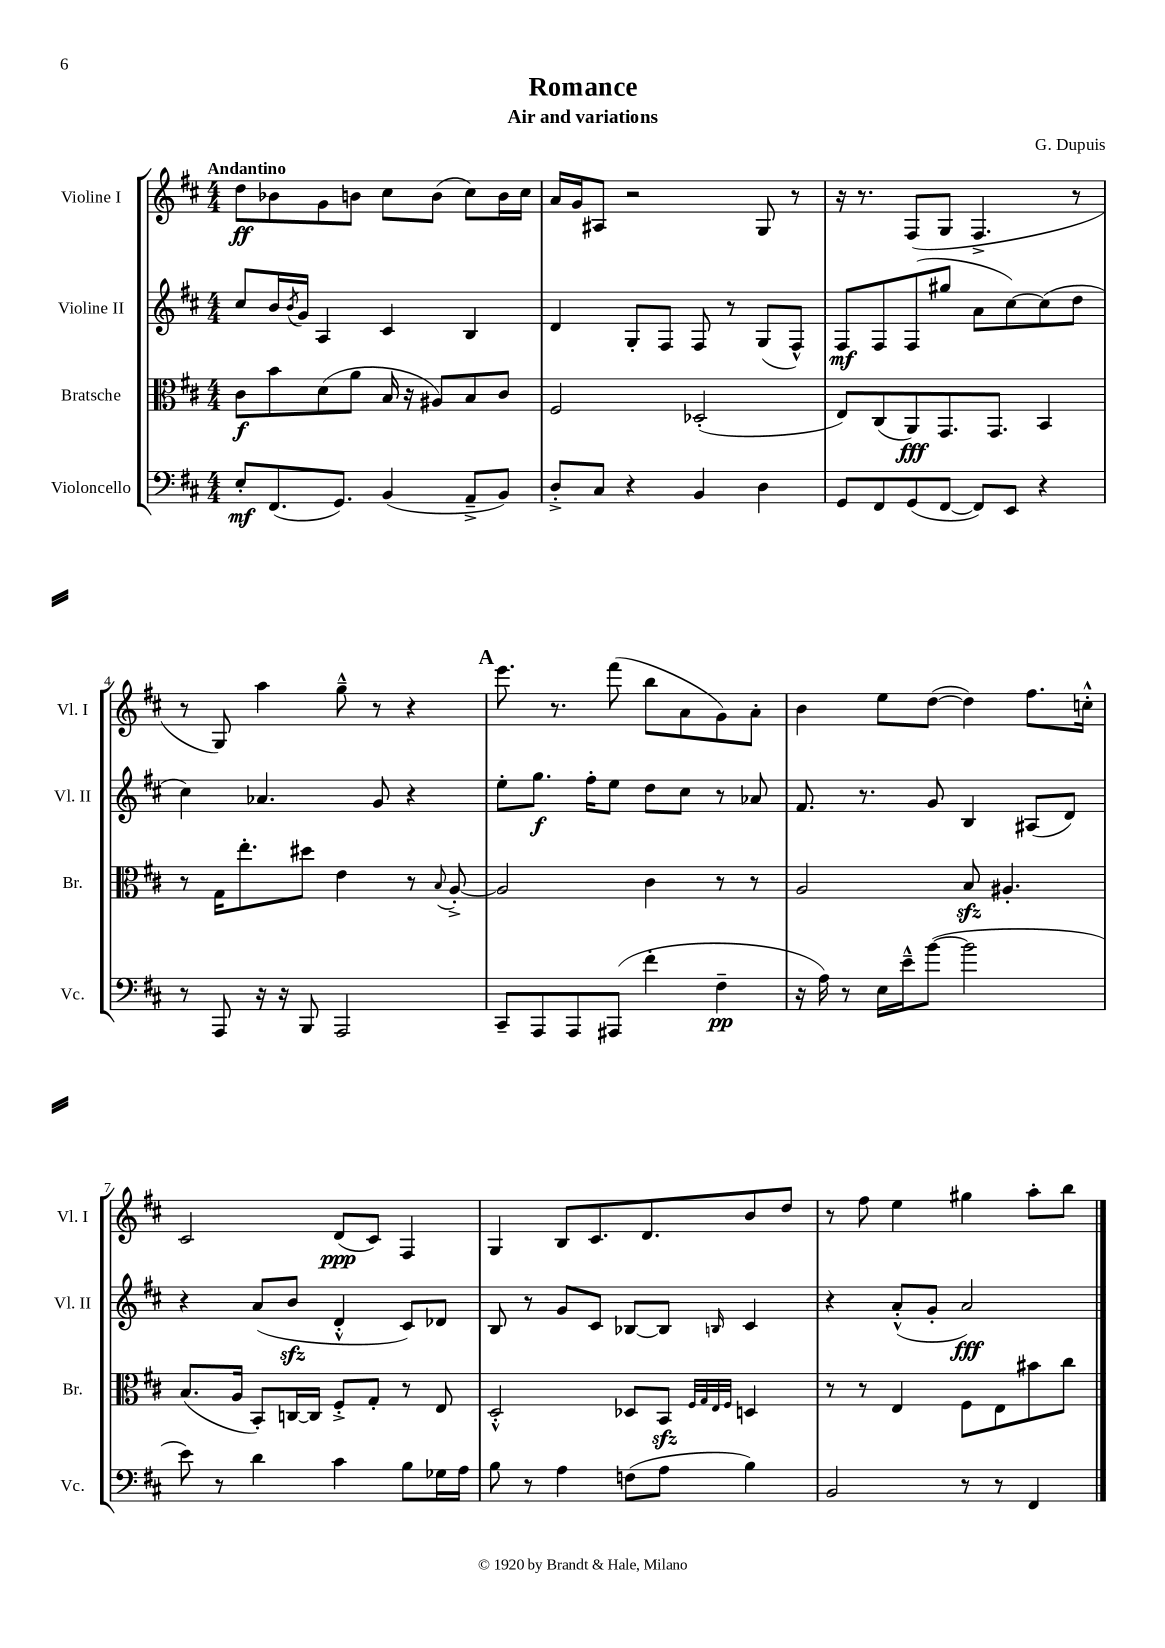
\header { title = "Romance" composer = "G. Dupuis" subtitle = "Air and variations" }
<<
\new StaffGroup <<
\new Staff = "s0" \with { instrumentName = "Violine I" shortInstrumentName = "Vl. I" } {
    \clef treble \key d \major \numericTimeSignature \time 4/4 \tempo "Andantino"
    d''8\ff bes'8 g'8 b'8 cis''8 b'8( cis''8) b'16 cis''16 |
    a'16 g'16 ais8 r2 g8 r8 |
    r16 r8. fis8( g8 fis4.-> r8 |
    r8 g8) a''4 g''8---^ r8 r4 |
    \mark \markup { \bold "A" } e'''8. r8. fis'''8( b''8 a'8 g'8) a'8-. |
    b'4 e''8 d''8~( d''4) fis''8. c''16-.-^ |
    cis'2 d'8\ppp( cis'8) fis4 |
    g4 b8 cis'8. d'8. b'8 d''8 |
    r8 fis''8 e''4 gis''4 a''8-. b''8 \bar "|." |
}
\new Staff = "s1" \with { instrumentName = "Violine II" shortInstrumentName = "Vl. II" } {
    \clef treble \key d \major \numericTimeSignature \time 4/4
    cis''8 b'16 \acciaccatura { b'8 } g'16 a4 cis'4 b4 |
    d'4 g8-. fis8 fis8 r8 g8( fis8-^) |
    fis8\mf fis8 fis8( gis''8 a'8 cis''8~) cis''8( d''8 |
    cis''4) aes'4. g'8 r4 |
    \mark \markup { \bold "A" } e''8-. g''8.\f fis''16-. e''8 d''8 cis''8 r8 aes'8 |
    fis'8. r8. g'8 b4 ais8( d'8) |
    r4 a'8( b'8\sfz d'4-.-^ cis'8) des'8 |
    b8 r8 g'8 cis'8 bes8~ bes8 \grace { b16 } cis'4 |
    r4 a'8-.-^( g'8-. a'2\fff) \bar "|." |
}
\new Staff = "s2" \with { instrumentName = "Bratsche" shortInstrumentName = "Br." } {
    \clef alto \key d \major \numericTimeSignature \time 4/4
    cis'8\f b'8 d'8( a'8 b16 r16 ais8) b8 cis'8 |
    fis2 des2-.( |
    e8) cis8( a,8\fff) g,8. g,8. b,4 |
    r8 g16 e''8.-. dis''8 e'4 r8 \appoggiatura { b8 } a8~-.-> |
    \mark \markup { \bold "A" } a2 cis'4 r8 r8 |
    a2 b8\sfz ais4.-. |
    b8.( a16 b,8-.) c16~ c16 fis8-.-> g8-. r8 e8 |
    d2-.-^ des8 b,8\sfz \grace { fis32 g32 e32 fis32 } d4 |
    r8 r8 e4 fis8 e8 bis'8 cis''8 \bar "|." |
}
\new Staff = "s3" \with { instrumentName = "Violoncello" shortInstrumentName = "Vc." } {
    \clef bass \key d \major \numericTimeSignature \time 4/4
    e8-.\mf fis,8.( g,8.) b,4( a,8---> b,8) |
    d8-.-> cis8 r4 b,4 d4 |
    g,8 fis,8 g,8( fis,8~ fis,8) e,8 r4 |
    r8 a,,8 r16 r16 b,,8 a,,2 |
    \mark \markup { \bold "A" } cis,8-- a,,8 a,,8 ais,,8( fis'4-. fis4--\pp |
    r16 a16) r8 e16 e'16---^ b'8~( b'2 |
    e'8) r8 d'4 cis'4 b8 ges16 a16 |
    b8 r8 a4 f8( a8 b4) |
    b,2 r8 r8 fis,4 \bar "|." |
}
>>
>>
